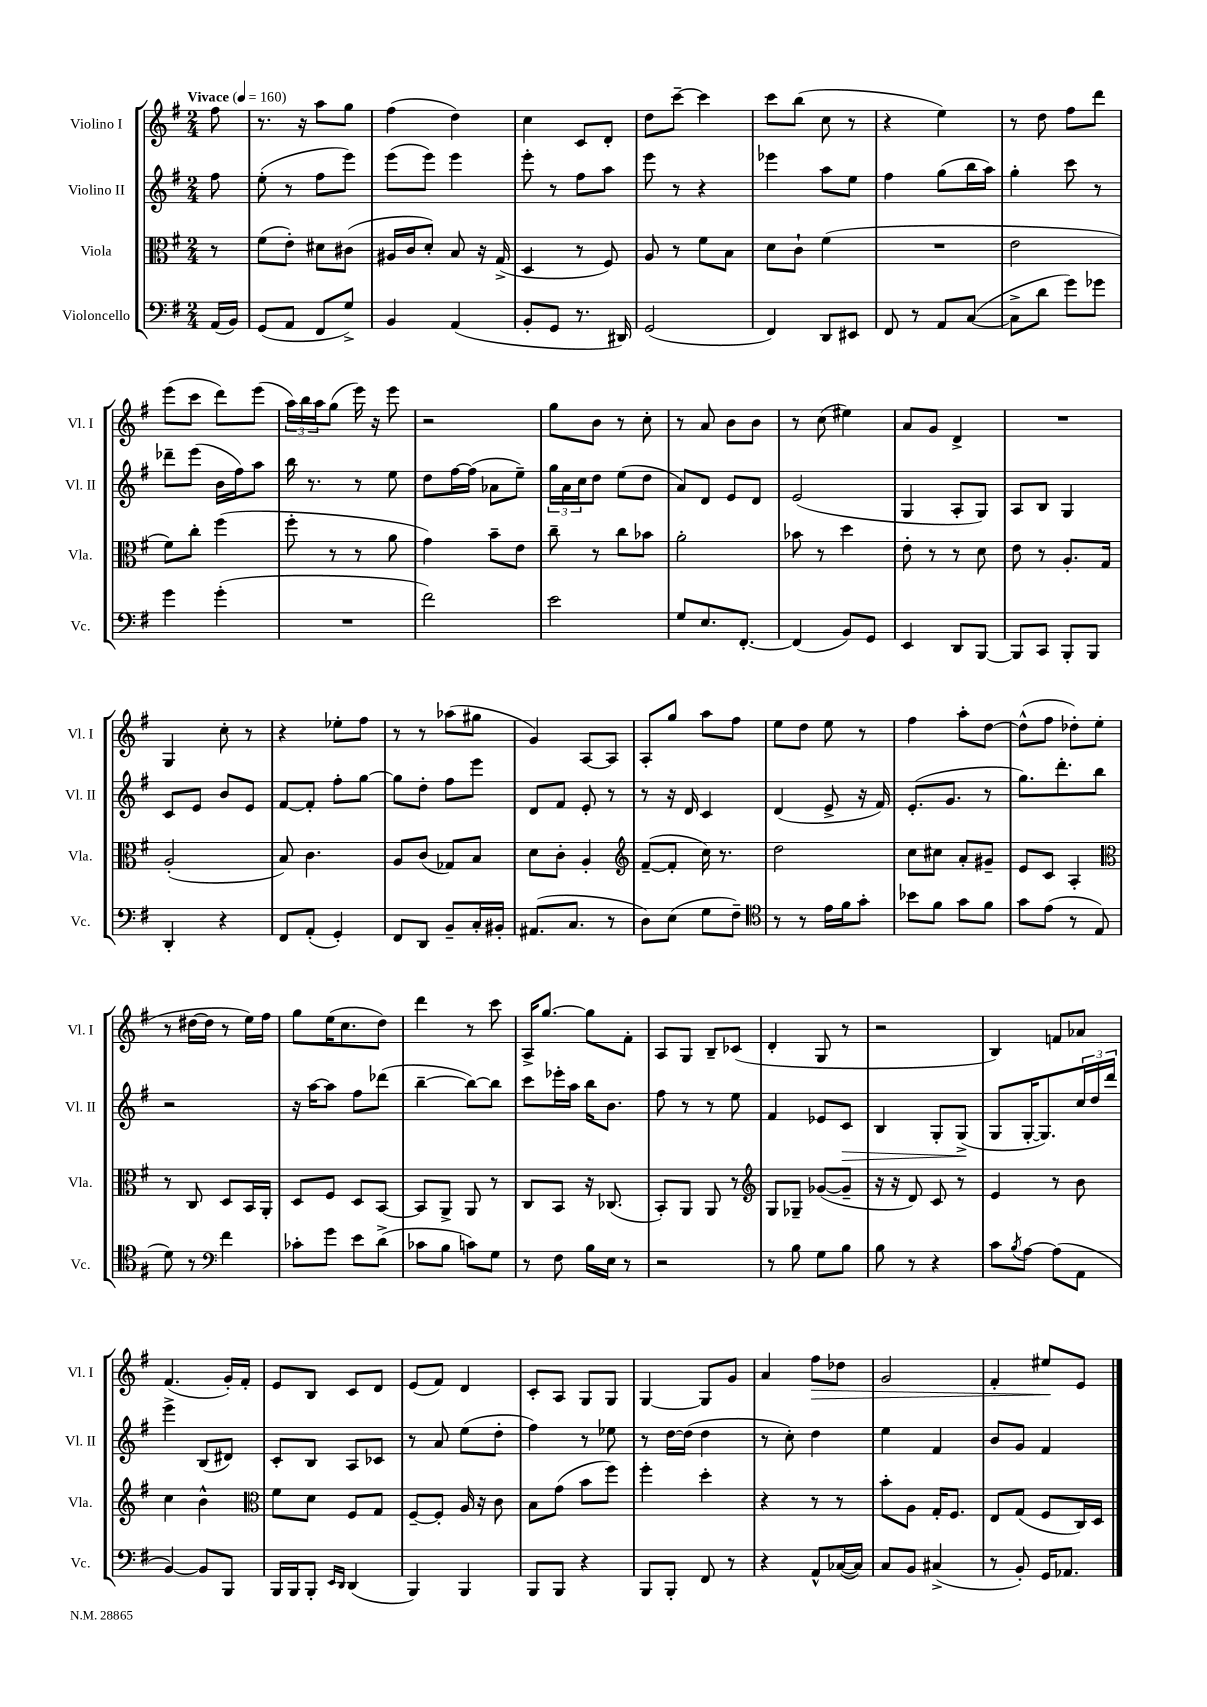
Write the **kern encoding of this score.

**kern	**kern	**kern	**kern
*staff4	*staff3	*staff2	*staff1
*clefF4	*clefC3	*clefG2	*clefG2
*k[f#]	*k[f#]	*k[f#]	*k[f#]
*M2/4	*M2/4	*M2/4	*M2/4
*MM160	*MM160	*MM160	*MM160
(16AA	8r	8ff#	8ff#
16BB)	.	.	.
=	=	=	=
(8GG	(8f#	(8ee'	8.r
8AA	8e')	8r	.
.	.	.	16r
8FF#	8d#	8ff#	8aa
8G^)	(8c#	8eee)	8gg
=	=	=	=
4BB	16A#	(8eee	(4ff#
.	16c	.	.
.	8d')	8eee)	.
(4AA	8B	4eee	4dd)
.	16r	.	.
.	(16G^	.	.
=	=	=	=
8BB'	4D	8eee'	4cc
8GG	.	8r	.
8.r	8r	8ff#	8c
.	8F#)	8aa	8d'
16DD#)	.	.	.
=	=	=	=
(2GG	8A	8eee	8dd
.	8r	8r	[8ccc~
.	8f#	4r	4ccc]
.	8B	.	.
=	=	=	=
4FF#)	8d	4eee-	8ccc
.	8c`	.	(8bb
8DD	(4f#	8aa	8cc
8EE#	.	8ee	8r
=	=	=	=
8FF#	2r	4ff#	4r
8r	.	.	.
8AA	.	(8gg	4ee)
([8C	.	16bb	.
.	.	16aa)	.
=	=	=	=
8C^]	2e	4gg'	8r
8d	.	.	8dd
8g)	.	8ccc	8ff#
8g-	.	8r	8ddd
=	=	=	=
4g	8f#)	8ddd-~	(8eee
.	8cc'	(8eee	8ccc
(4g'	(4ff#	16b	8ddd)
.	.	16ff#)	.
.	.	8aa	(8eee
=	=	=	=
2r	8ff#'	16bb	24aa)
.	.	.	24bb
.	.	8.r	.
.	.	.	24aa
.	8r	.	(8gg
.	8r	8r	16eee)
.	.	.	16r
.	8a	8ee	8eee
=	=	=	=
2f#)	4g)	8dd	2r
.	.	[16ff#	.
.	.	(16ff#]	.
.	8b~	8a-	.
.	8e	8ee~)	.
=	=	=	=
2e	8cc~	24gg	8gg
.	.	24a	.
.	.	24cc	.
.	8r	8dd	8b
.	8cc	(8ee	8r
.	8b-	8dd	8cc'
=	=	=	=
8G	2a'	8a)	8r
8.E	.	8d	8a
.	.	8e	8b
[8.FF#'	.	.	.
.	.	8d	8b
=	=	=	=
(4FF#]	8b-	(2e	8r
.	8r	.	(8cc
8BB)	4dd	.	4ee#)
8GG	.	.	.
=	=	=	=
4EE	8e'	4G	8a
.	8r	.	8g
8DD	8r	8A'	4d^
[8BBB	8d	8G)	.
=	=	=	=
8BBB]	8e	8A	2r
8CC	8r	8B	.
8BBB'	8.A'	4G	.
8BBB	.	.	.
.	16G	.	.
=	=	=	=
4DD'	(2A'	8c	4G
.	.	8e	.
4r	.	8b	8cc'
.	.	8e	8r
=	=	=	=
8FF#	8B)	[8f#	4r
(8AA'	4.c	8f#']	.
4GG')	.	8ff#'	8ee-'
.	.	[8gg	8ff#
=	=	=	=
8FF#	8A	8gg]	8r
8DD	(8c	8dd'	8r
8BB~	8G-)	8ff#	(8aa-
16C'	8B	8eee	8gg#
16BB#'	.	.	.
=	=	=	=
(8.AA#	8d	8d	4g)
.	8c'	8f#	.
8.C	.	.	.
.	4A'	8e'	[8A
8r	.	8r	8A]
=	=	=	=
*	*clefG2	*	*
8D)	([8f#~	8r	8A'
(8E	8f#']	16r	8gg
.	.	16d	.
8G	16cc)	4c	8aa
.	8.r	.	.
8F#~)	.	.	8ff#
=	=	=	=
*clefC4	*	*	*
8r	2dd	(4d	8ee
8r	.	.	8dd
16e	.	8e^	8ee
16f#	.	.	.
8g'	.	16r	8r
.	.	16f#)	.
=	=	=	=
8b-	8cc	(8.e'	4ff#
8f#	8cc#	.	.
.	.	8.g	.
8g	8a'	.	8aa'
8f#	8g#~	8r	[8dd
=	=	=	=
8g	8e	8.gg)	(8dd^^]
(8e	8c	.	8ff#
.	.	8.ddd'	.
8r	4A'	.	8dd-')
8E	.	8bb	(8ee
=	=	=	=
*	*clefC3	*	*
8d)	8r	2r	8r
8r	8C	.	[16dd#
.	.	.	16dd#]
*clefF4	*	*	*
4f#	8D	.	8r
.	16BB	.	16ee)
.	16AA'	.	16ff#
=	=	=	=
8c-'	8D	16r	8gg
.	.	[16aa	.
8g	8F#	8aa]	(16ee
.	.	.	8.cc
8e	8D	8ff#	.
(8d^	[8BB	(8ddd-	8dd)
=	=	=	=
8c-	8BB]	[4bb~	4ddd
8B	8AA^	.	.
8c)	8AA	8bb_)	8r
8G	8r	8bb]	8ccc
=	=	=	=
8r	8C	8ccc	16A^
.	.	.	[8.gg
8F#	8BB	16eee-'	.
.	.	16aa	.
16B	16r	16bb	8gg]
16E	(8.C-	8.b	.
8r	.	.	8f#'
=	=	=	=
2r	8BB')	8ff#	8A
.	8AA	8r	8G
.	8AA	8r	8B~
.	8r	8ee	(8c-
=	=	=	=
*	*clefG2	*	*
8r	8G	4f#	4d'
8B	8G-~	.	.
8G	([8g-	8e-	8G
8B	8g-~]	8c	8r
=	=	=	=
8B	16r	4B	2r
.	16r	.	.
8r	8d)	.	.
4r	8c	8G'	.
.	8r	(8G^	.
=	=	=	=
8c	4e	8G	4B)
8qB	.	.	.
[8A	.	[16G'	.
.	.	8.G])	.
(8A]	8r	.	8f
8AA	8b	24cc	8a-
.	.	24dd	.
.	.	24ddd	.
=	=	=	=
[4BB)	4cc	4eee^	(4.f#
8BB]	4b^^	(8B	.
8BBB	.	8d#)	16g')
.	.	.	16f#'
=	=	=	=
*	*clefC3	*	*
16BBB	8f#	8c'	8e
16BBB	.	.	.
8BBB'	8d	8B	8B
16qqEE	.	.	.
16qqDD	.	.	.
(4DD	8F#	8A	8c
.	8G	8c-	8d
=	=	=	=
4BBB)	[8F#~	8r	(8e
.	8F#']	8a	8f#)
4BBB	16A	(8ee	4d
.	16r	.	.
.	8c	8dd'	.
=	=	=	=
8BBB	8B	4ff#)	8c'
8BBB	(8g	.	8A
4r	8b	8r	8G
.	8ff#)	8ee-	8G
=	=	=	=
8BBB	4ff#'	8r	[4G
8BBB'	.	[16dd	.
.	.	(16dd]	.
8FF#	4dd'	4dd	8G]
8r	.	.	8g
=	=	=	=
4r	4r	8r	4a
.	.	8cc')	.
8AA^^	8r	4dd	8ff#
([16C-	8r	.	8dd-
16C-])	.	.	.
=	=	=	=
8C	8b'	4ee	2g
8BB	8A	.	.
(4C#^	16G'	4f#	.
.	8.F#	.	.
=	=	=	=
8r	8E	8b	4f#'
8BB')	(8G	8g	.
16GG	8F#	4f#	8ee#
8.AA-	.	.	.
.	16C)	.	8e
.	16D	.	.
==	==	==	==
*-	*-	*-	*-
